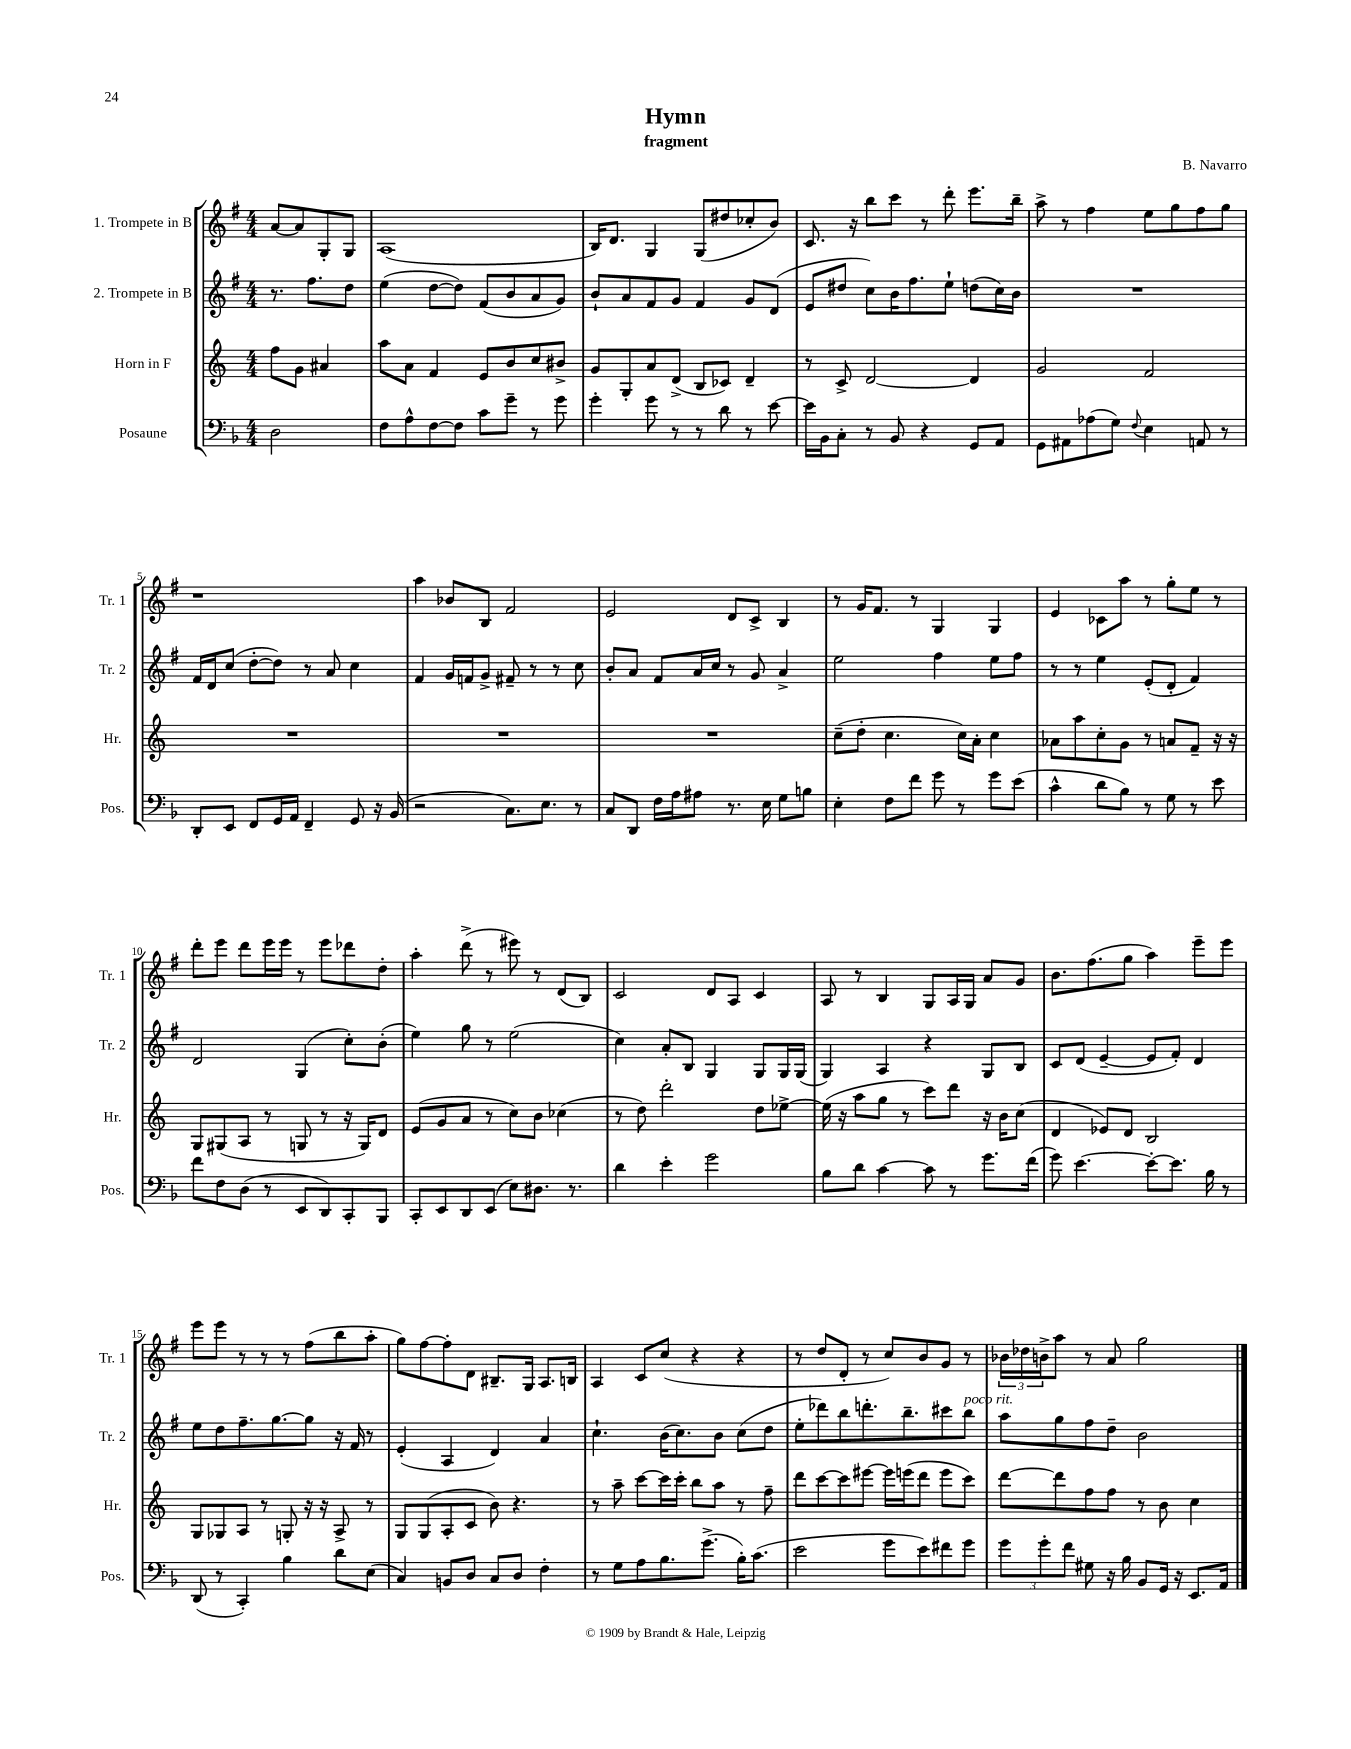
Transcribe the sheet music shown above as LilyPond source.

\header { title = "Hymn" composer = "B. Navarro" subtitle = "fragment" }
<<
\new StaffGroup <<
\new Staff = "s0" \with { instrumentName = "1. Trompete in B" shortInstrumentName = "Tr. 1" } {
    \clef treble \key g \major \numericTimeSignature \time 4/4 \partial 2
    a'8~ a'8 g8-. g8 |
    a1( |
    b16) d'8. g4 g8( dis''8 ces''8-. b'8) |
    c'8. r16 b''8 c'''8 r8 d'''8-. e'''8. b''16-- |
    a''8-> r8 fis''4 e''8 g''8 fis''8 g''8 |
    r1 |
    a''4 bes'8 b8 fis'2 |
    e'2 d'8 c'8-> b4 |
    r8 g'16 fis'8. r8 g4 g4 |
    e'4 ces'8 a''8 r8 g''8-. e''8 r8 |
    d'''8-. e'''8 d'''8 e'''16 e'''16 r8 e'''8 des'''8 d''8-. |
    a''4-. d'''8->( r8 eis'''8) r8 d'8( b8) |
    c'2 d'8 a8 c'4 |
    a8 r8 b4 g8 a16 g16 a'8 g'8 |
    b'8. fis''8.( g''8 a''4) e'''8-- e'''8 |
    e'''8 e'''8 r8 r8 r8 fis''8( b''8 a''8-. |
    g''8) fis''8~ fis''8-. d'8 bis8.-- g16 a8. b16 |
    a4 c'8 c''8( r4 r4 |
    r8 d''8 d'8-. r8 c''8) b'8 g'8 r8 |
    \tuplet 3/2 { bes'16 des''16 b'16-> } a''8 r8 a'8 g''2 \bar "|." |
}
\new Staff = "s1" \with { instrumentName = "2. Trompete in B" shortInstrumentName = "Tr. 2" } {
    \clef treble \key g \major \numericTimeSignature \time 4/4 \partial 2
    r8. fis''8. d''8 |
    e''4( d''8~ d''8) fis'8( b'8 a'8 g'8) |
    b'8-! a'8 fis'8 g'8 fis'4 g'8 d'8( |
    e'8 dis''8 c''8) b'16 fis''8. e''8-! d''8( c''16) b'16 |
    R1 |
    fis'16 d'16 c''8( d''8~-. d''8) r8 a'8 c''4 |
    fis'4 g'16 f'16 g'8-> fis'8-- r8 r8 c''8 |
    b'8-. a'8 fis'8 a'16 c''16 r8 g'8 a'4-> |
    e''2 fis''4 e''8 fis''8 |
    r8 r8 e''4 e'8-.( d'8-. fis'4) |
    d'2 g4( c''8-.) b'8-.( |
    e''4) g''8 r8 e''2( |
    c''4) a'8-. b8 g4 g8 g16 g16( |
    g4) a4 r4 g8 b8 |
    c'8 d'8( e'4~-- e'8 fis'8-.) d'4 |
    e''8 d''8 fis''8.-- g''8.~ g''8 r16 fis'16 r8 |
    e'4-.( a4 d'4) a'4 |
    c''4.-! b'16( c''8.) b'8 c''8( d''8 |
    e''8-. des'''8) b''8 d'''8.-. b''8.-- cis'''8 b''8^\markup { \italic "poco rit." } |
    a''8 g''8 fis''8 d''8-- b'2 \bar "|." |
}
\new Staff = "s2" \with { instrumentName = "Horn in F" shortInstrumentName = "Hr." } {
    \clef treble \key c \major \numericTimeSignature \time 4/4 \partial 2
    f''8 g'8 ais'4 |
    a''8 a'8 f'4 e'8 b'8 c''8 bis'8-> |
    g'8 g8-. a'8 d'8->( b8 ces'8) d'4-- |
    r8 c'8-> d'2~ d'4 |
    g'2 f'2 |
    R1 |
    R1 |
    R1 |
    c''8--( d''8-. c''4. c''16) a'16-. c''4 |
    aes'8 a''8 c''8-. g'8 r8 a'8 f'8-- r16 r16 |
    g8 gis8( a8 r8 g8 r8 r16 g16) d'8 |
    e'8( g'8 a'8 r8 c''8) b'8 ces''4( |
    r8 d''8) d'''2-. d''8 ees''8~-> |
    ees''16( r16 a''8 g''8 r8 c'''8) d'''8 r16 b'16 c''8( |
    d'4 ees'8) d'8 b2 |
    g8 ges8 a8 r8 g8-. r16 r16 a8-> r8 |
    g8 g8( a8-. c'8 b'8) r4. |
    r8 a''8-- c'''8~ c'''16 c'''16-. b''8 a''8 r8 f''8-- |
    d'''8 c'''8~ c'''8 eis'''8~ eis'''16 e'''16( d'''8 e'''8 c'''8) |
    d'''8~ d'''8 f''8 f''8 r8 b'8 c''4 \bar "|." |
}
\new Staff = "s3" \with { instrumentName = "Posaune" shortInstrumentName = "Pos." } {
    \clef bass \key f \major \numericTimeSignature \time 4/4 \partial 2
    d2 |
    f8 a8-^ f8~ f8 c'8 g'8-- r8 g'8 |
    g'4-. g'8 r8 r8 d'8 r8 e'8~ |
    e'16 bes,16 c8-. r8 bes,8 r4 g,8 a,8 |
    g,8 ais,8 aes8( g8) \appoggiatura { f8 } e4 a,8 r8 |
    d,8-. e,8 f,8 g,16 a,16 f,4-- g,8 r16 bes,16( |
    r2 c8.) e8. r8 |
    c8 d,8 f16 a16 ais8 r8. e16 g8 b8 |
    e4-. f8 f'8 g'8 r8 g'8 e'8( |
    c'4-^ d'8 bes8) r8 g8 r8 e'8 |
    f'8 f8 d8( r8 e,8 d,8) c,8-. bes,,8 |
    c,8-. e,8 d,8 e,8( e8) dis8. r8. |
    d'4 e'4-. g'2 |
    bes8 d'8 c'4~ c'8 r8 g'8. f'16( |
    g'8) e'4.~ e'8~-. e'8. bes16 r8 |
    d,8( r8 c,4-.) bes4 d'8 e8( |
    c4) b,8 d8 c8 d8 f4-. |
    r8 g8 a8 bes8. g'8.->( bes16-.) c'8.( |
    e'2 g'8 e'8) fis'8 g'8 |
    \tuplet 3/2 { g'8 g'8-. f'8 } gis8 r16 bes16 bes,8 g,16 r16 e,8. a,16 \bar "|." |
}
>>
>>
